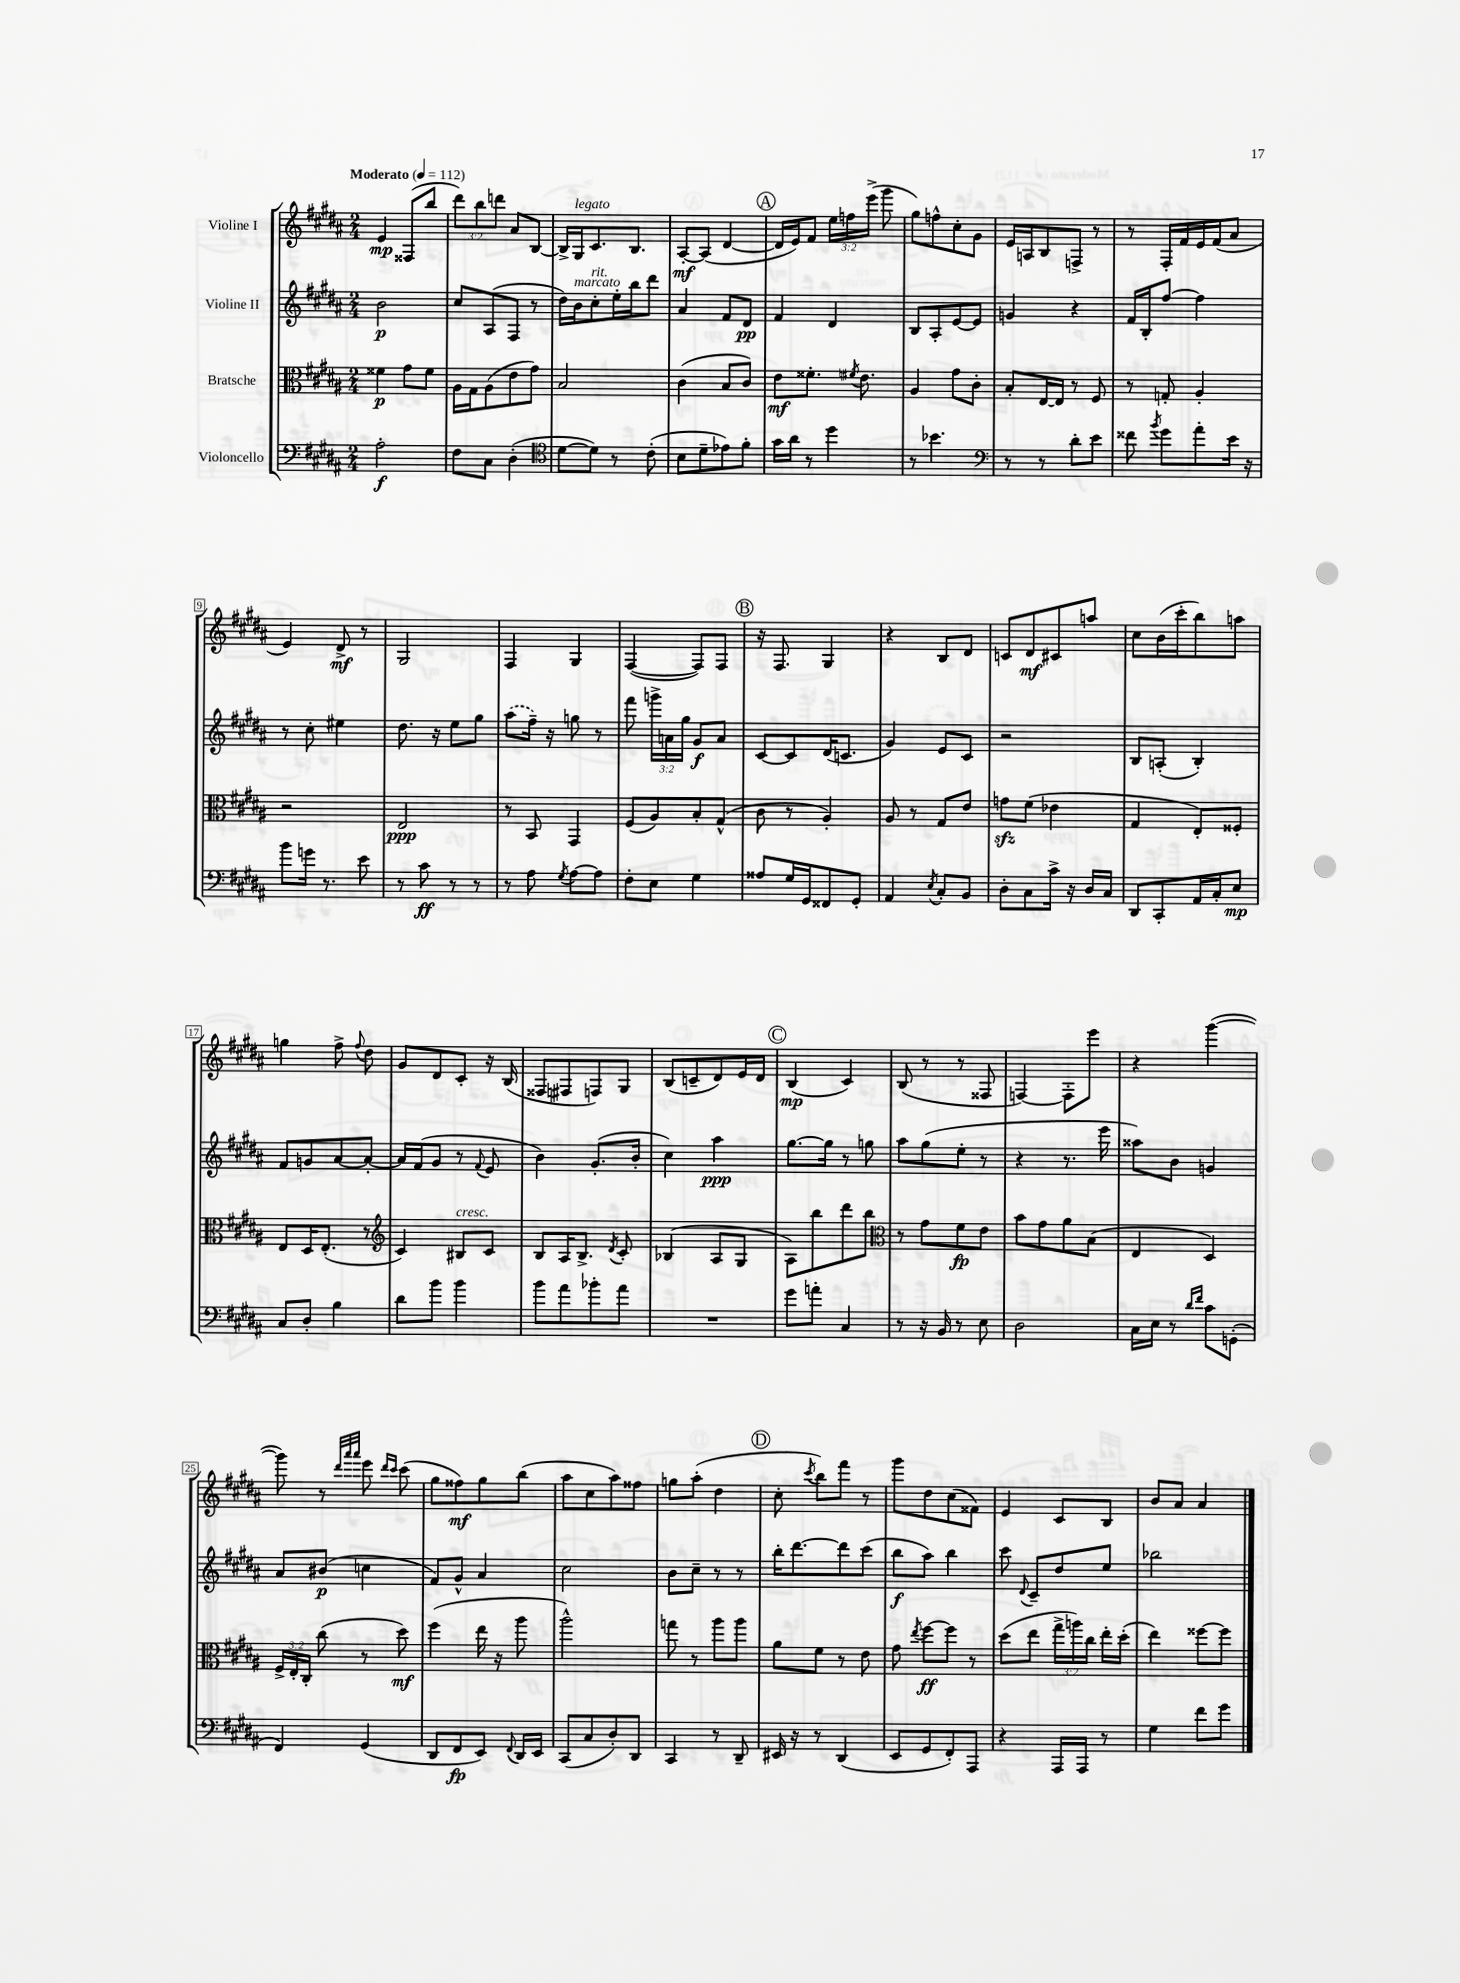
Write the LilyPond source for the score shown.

<<
\new StaffGroup <<
\new Staff = "s0" \with { instrumentName = "Violine I" } {
    \clef treble \key b \major \numericTimeSignature \time 2/4 \override Staff.TupletNumber.text = #tuplet-number::calc-fraction-text \tempo "Moderato" 4 = 112
    \autoBeamOff e'4\mp fisis8[( b''8] |
    \tuplet 3/2 { dis'''8[) b''8 d'''8] } ais'8[ b8]~ |
    b16[-> gis16^\markup { \italic "legato" } cis'8. b8.] |
    ais8[~-.\mf ais8]( dis'4~ |
    \mark \markup { \circle "A" } dis'16[ e'16) fis'8] \tuplet 3/2 { e''16[ f''16 e'''16]->( } gis'''8 |
    gis''8[) f''8-^ cis''8-. gis'8] |
    e'16[ a16 b8 f8]-> r8 |
    r8 fis16[-. fis'16 e'16 fis'16( ais'8] |
    e'4) dis'8->\mf r8 |
    gis2 |
    fis4 gis4 |
    fis4~( fis8[) fis8] |
    \mark \markup { \circle "B" } r16 fis8. gis4 |
    r4 b8[ dis'8] |
    c'8[ dis'8\mf cis'8 a''8] |
    cis''8[ b'16( cis'''16-. b''8) a''8] |
    g''4 fis''8-> \appoggiatura { fis''8 } dis''8 |
    gis'8[ dis'8 cis'8]-. r16 b16( |
    fisis8[ fis8 f8) gis8] |
    b8[( c'8-- dis'8) e'16 dis'16] |
    \mark \markup { \circle "C" } b4\mp( cis'4) |
    b8( r8 r8 fisis8 |
    f4~) f8[-. e'''8] |
    r4 gis'''4~( |
    gis'''8) r8 \grace { dis'''32[ ais'''32 ais'''32] } e'''8 \grace { dis'''16[ cis'''16] } cis'''8( |
    gis''8[ fisis''8\mf) gis''8 b''8]( |
    ais''8[ cis''8 ais''8) fisis''8] |
    g''8[ ais''8]-.( dis''4 |
    \mark \markup { \circle "D" } cis''8-. \acciaccatura { cis'''8 } b''8[) fis'''8] r8 |
    gis'''8[ dis''8 cis''8( fisis'8]) |
    e'4 cis'8[ b8] |
    b'8[ ais'8] ais'4 \bar "|." |
}
\new Staff = "s1" \with { instrumentName = "Violine II" } {
    \clef treble \key b \major \numericTimeSignature \time 2/4 \override Staff.TupletNumber.text = #tuplet-number::calc-fraction-text
    \autoBeamOff b'2\p |
    cis''8[ ais8( fis8] r8 |
    dis''16[) b'16^\markup { \italic "marcato" } cis''8-.^\markup { \italic "rit." } e''16-. b''16 dis'''8] |
    ais'4 fis'8[ dis'8]\pp |
    \mark \markup { \circle "A" } fis'4 dis'4 |
    b8[ ais8-. e'8~ e'8] |
    g'4 r4 |
    fis'16[ b16-. fis''8]~ fis''4 |
    r8 cis''8-. eis''4 |
    dis''8. r16 e''8[ gis''8] |
    \once \slurDashed ais''8[( fis''16]--) r16 g''8 r8 |
    fis'''8 \tuplet 3/2 { g'''16[-> a'16 gis''16] } gis'8[\f a'8] |
    \mark \markup { \circle "B" } cis'8[~ cis'8 dis'16( c'8.] |
    gis'4) e'8[ cis'8] |
    r2 |
    b8[ a8]-.( b4-.) |
    fis'8[ g'8 ais'8~ ais'8]~-. |
    ais'16[ fis'16( gis'8] r8 \appoggiatura { fis'8 } e'8 |
    b'4) gis'8.[-.( b'16]-. |
    cis''4) ais''4\ppp |
    \mark \markup { \circle "C" } gis''8.[~ gis''16] r8 g''8 |
    ais''8[ gis''8( e''8]-. r8 |
    r4 r8. e'''16 |
    aisis''8[) b'8] g'4 |
    ais'8[ bis'8]\p( c''4 |
    fis'8[) gis'8]-^ ais'4 |
    cis''2 |
    b'8[ cis''8]-- r8 r8 |
    \mark \markup { \circle "D" } b''16[-. dis'''8.~ dis'''8 cis'''8]( |
    b''8[\f ais''8]) b''4 |
    cis'''8 \appoggiatura { dis'8 } cis'8[-- dis''8 e''8] |
    bes''2 \bar "|." |
}
\new Staff = "s2" \with { instrumentName = "Bratsche" } {
    \clef alto \key b \major \numericTimeSignature \time 2/4 \override Staff.TupletNumber.text = #tuplet-number::calc-fraction-text
    \autoBeamOff fisis'4\p gis'8[ fisis'8] |
    ais16[ gis16 ais8( e'8 gis'8]) |
    b2 |
    cis'4( b8[ cis'8]) |
    \mark \markup { \circle "A" } e'8[\mf fisis'8.]-. \acciaccatura { fis'8 } e'8. |
    ais4 gis'8[ cis'8]-. |
    b8[-. e16~ e16] r8 fis8 |
    r8 g8-. ais4-. |
    r2 |
    e2\ppp |
    r8 b,8 gis,4 |
    fis8[( ais8) b8-. gis8]-^( |
    \mark \markup { \circle "B" } cis'8 r8 ais4-.) |
    ais8 r8 gis8[ e'8] |
    g'8[\sfz fis'8]( ees'4 |
    gis4 e8[-.) fisis8]-. |
    e8[ dis16 e8.]-.( r8 |
    \clef treble cis'4) bis8[^\markup { \italic "cresc." } cis'8] |
    b8[ ais16 b8.]-> \acciaccatura { dis'8 } cis'8-. |
    bes4( ais8[ gis8] |
    \mark \markup { \circle "C" } ais8[) b''8 dis'''8 b''8] |
    \clef alto r8 gis'8[ fis'8\fp e'8] |
    b'8[ gis'8 ais'8 b8]( |
    e4 dis4) |
    \tuplet 3/2 { fis16[-> e16-. cis16]-. } cis''8( r8 dis''8\mf) |
    fis''4( e''16 r16 ais''8 |
    ais''2-^) |
    g''8 r8 ais''8[ ais''8] |
    \mark \markup { \circle "D" } ais'8[ fis'8] r8 e'8 |
    gis'8 \acciaccatura { e''8 } fis''8[~\ff fis''8] r8 |
    dis''8[( e''8] \tuplet 3/2 { gis''16[-> a''16) cis''16] } e''16[-. dis''16]-.( |
    e''4) fisis''8[~ fisis''8] \bar "|." |
}
\new Staff = "s3" \with { instrumentName = "Violoncello" } {
    \clef bass \key b \major \numericTimeSignature \time 2/4
    \autoBeamOff ais2-.\f |
    fis8[ cis8] dis4-.( |
    \clef tenor dis'8[~ dis'8]) r8 cis'8-.( |
    b8[ dis'8-- ees'8) fis'8]-. |
    \mark \markup { \circle "A" } gis'16[ ais'16] r8 dis''4 |
    r8 bes'4. |
    \clef bass r8 r8 dis'8[-. e'8] |
    fisis'8 \acciaccatura { b'8 } gis'8[ ais'8-. e'16] r16 |
    b'8[ g'16] r8. e'8 |
    r8 cis'8\ff r8 r8 |
    r8 ais8 \acciaccatura { gis8 } ais8[~ ais8] |
    fis8[-. e8] gis4 |
    \mark \markup { \circle "B" } aisis8[ gis16 gis,16 fisis,8 gis,8]-. |
    ais,4 \acciaccatura { e8 } cis8[-. b,8] |
    dis8[-. cis8 cis'16]-> r16 dis16[ cis16] |
    dis,8[ cis,8-. ais,16 cis16-. e8]\mp |
    cis8[ dis8]-. b4 |
    dis'8[ b'8] b'4 |
    b'8[ ais'8 bes'8-. ais'8] |
    R2 |
    \mark \markup { \circle "C" } gis'8[ a'8]-. cis4 |
    r8 r16 b,16 r8 e8 |
    dis2 |
    cis16[ e16] r8 \grace { dis'16[ fis'16] } cis'8[ g,8]-.( |
    fis,4) gis,4( |
    dis,8[ fis,8\fp e,8]) \appoggiatura { fis,8 } dis,16[ e,16] |
    cis,8[( cis8 dis8-.) dis,8] |
    cis,4 r8 dis,8-- |
    \mark \markup { \circle "D" } eis,16 r16 r8 dis,4( |
    e,8[ gis,8 fis,8-.) ais,,8] |
    r4 ais,,16[ ais,,16] r8 |
    gis4 fis'8[ gis'8] \bar "|." |
}
>>
>>
\layout { \context { \Score \override BarNumber.stencil = #(make-stencil-boxer 0.1 0.3 ly:text-interface::print) } }
